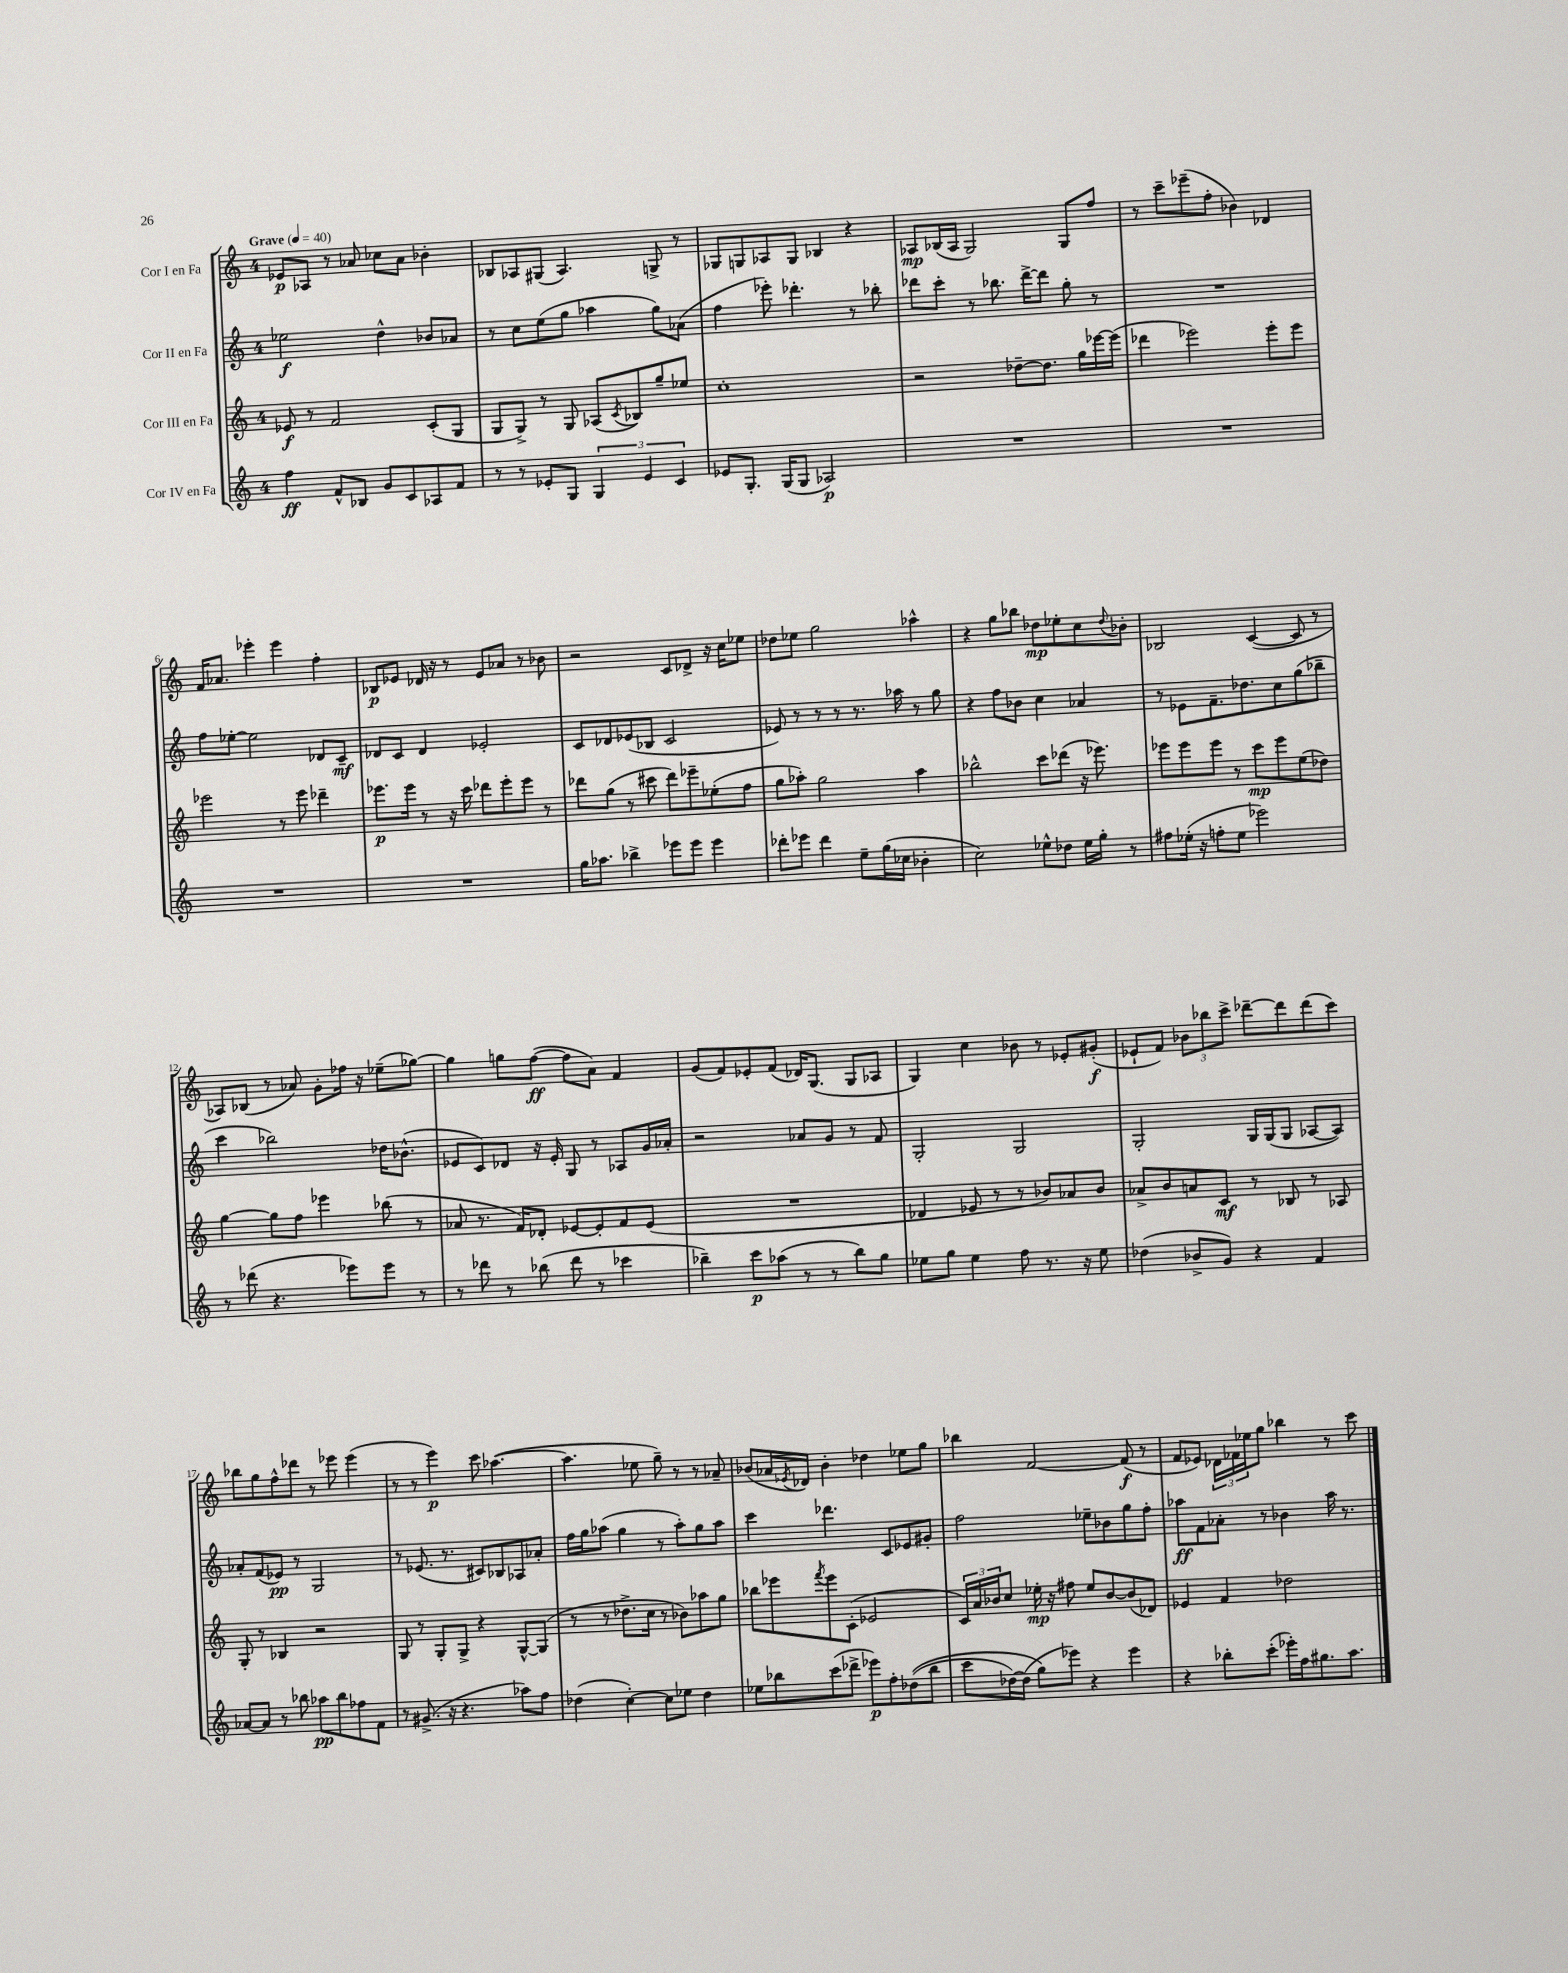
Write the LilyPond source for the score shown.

<<
\new StaffGroup <<
\new Staff = "s0" \with { instrumentName = "Cor I en Fa" } {
    \clef treble \key c \major \once \override Staff.TimeSignature.style = #'single-digit \time 4/4 \tempo "Grave" 4 = 40
    ees'8\p aes8 r8 aes'8 ces''8 aes'8 bes'4-. |
    bes8 aes8 gis8( aes4.) g8-> r8 |
    ges8 g8 aes8 g8 bes4 r4 |
    aes8\mp bes16( aes16 g2) g8 f''8 |
    r8 c'''8-- ees'''8--( f''8-. bes'4) des'4 |
    f'16 aes'8. ees'''4-. ees'''4 f''4-. |
    bes8\p ees'8 des'16 r16 r8 ees'8 aes'8 r8 bes'8 |
    r2 c'8 des'8-> r16 c''16 ees''8 |
    des''8 ees''8 g''2 aes''4-^ |
    r4 g''8 bes''8 des''8\mp ees''8-. c''8 \appoggiatura { des''8 } bes'8-. |
    bes2 c'4~( c'8 r8 |
    aes8) bes8( r8 aes'8) g'8-. fes''16 r16 ees''8--( ges''8~) |
    ges''4 g''8 f''8~\ff( f''8 a'8) f'4 |
    g'8( f'8) ees'8-. f'8( des'16) g8.( g8 aes8 |
    g4) c''4 bes'8 r8 ees'8-. gis'8-.\f( |
    ees'8-! f'8) \tuplet 3/2 { bes'8 bes''8 c'''8-> } des'''8~-- des'''8 des'''8( c'''8) |
    bes''8 g''8 f''8-^ des'''8 r8 ees'''8 ees'''4( |
    r8 r8 e'''4\p) c'''8 aes''4.~( |
    aes''4. ees''8 g''8--) r8 r8 aes'8-- |
    bes'8( aes'16 \acciaccatura { ees'8 } des'16) bes'4-. des''4 ees''8 g''8 |
    bes''4 f'2~ f'8\f( r8 |
    f'8 ees'8) \tuplet 3/2 { des'16 fes'16 ees''16 } g''8 bes''4 r8 c'''8 \bar "|." |
}
\new Staff = "s1" \with { instrumentName = "Cor II en Fa" } {
    \clef treble \key c \major \once \override Staff.TimeSignature.style = #'single-digit \time 4/4
    ees''2\f d''4-^ bes'8 aes'8 |
    r8 c''8 e''8( g''8 aes''4 g''8) aes'8( |
    f''4 ees'''8-.) des'''4.-. r8 bes''8-. |
    des'''8 c'''8-. r8 bes''8. des'''16~-> des'''8 g''8-. r8 |
    R1 |
    f''8 ees''8~-. ees''2 des'8 c'8--\mf |
    des'8 c'8 des'4 ees'2-. |
    c'8 des'8 ees'8( bes8 c'2 |
    ees'8) r8 r8 r8 r8. aes''16 r8 g''8 |
    r4 f''8 bes'8 c''4 aes'4 |
    r8 ees'8 f'8.-- des''8. c''8 g''8( bes''8-- |
    c'''4 bes''2) des''16 bes'8.-^( |
    ees'8 c'8) des'8 r16 ees'16-. g8 r8 aes8 g'16 aes'16-. |
    r2 aes'8 g'8 r8 f'8 |
    g2-. g2 |
    g2-. g16 g16( g8 aes8~ aes8) |
    aes'8-. f'8( ees'8\pp) r8 g2 |
    r8 ees'8.( r8. cis'8) bes8 aes8 aes'8-. |
    f''16 g''16 aes''8( g''4 r8 aes''8-.) g''8 aes''8 |
    c'''4 des'''4. c'8 ees'8 gis'8-. |
    f''2 ees''8-- bes'8 g''8 f''8-. |
    aes''8\ff f'8 aes'8-. r8 bes'4 aes''16 r8. \bar "|." |
}
\new Staff = "s2" \with { instrumentName = "Cor III en Fa" } {
    \clef treble \key c \major \once \override Staff.TimeSignature.style = #'single-digit \time 4/4
    ees'8\f r8 f'2 c'8-.( g8 |
    g8 g8->) r8 g8 aes8( \acciaccatura { c'8 } bes8) g''8-- ees''8 |
    c''1-. |
    r2 des''8~-- des''8. g''16 ees'''16~ ees'''16( |
    des'''4 ees'''2) ees'''8-. ees'''8 |
    ees'''2 r8 ees'''8 des'''4-- |
    ees'''8.\p ees'''16 r8 r16 c'''16 des'''8 ees'''8-. ees'''8 r8 |
    des'''8 g''8( r8 cis'''8 des'''8) ees'''8-- ees''8-.( f''8 |
    g''8 aes''8-.) g''2 aes''4 |
    bes''2-^ c'''8 des'''8( r16 ees'''8.) |
    ees'''8 ees'''8 ees'''8 r8 c'''8\mp ees'''8 e''8( des''8) |
    g''4~ g''8 f''8 ees'''4 bes''8( r8 |
    aes'8 r8. f'16) des'8-. ees'8~ ees'8-. f'8 ees'8( |
    R1 |
    des'4 ees'8 r8 r8 bes'8) aes'8 bes'8 |
    aes'8-> b'8 a'8 c'8\mf r8 bes8 r8 aes8 |
    g8-. r8 bes4 r2 |
    g8 r8 g8-. g8-> r4 g8~-^ g8( |
    r8 r8 des''8.-> c''16 r8 bes'8) aes''8 g''8 |
    bes''8 ees'''8 \acciaccatura { f'''8 } ees'''8 c'8-.( ees'2 |
    \tuplet 3/2 { c'16) a'16 bes'16 } c''8 ees''16-.\mp r16 fis''8 ees''8 bes'8~ bes'8( des'8) |
    ees'4 f'4 des''2 \bar "|." |
}
\new Staff = "s3" \with { instrumentName = "Cor IV en Fa" } {
    \clef treble \key c \major \once \override Staff.TimeSignature.style = #'single-digit \time 4/4
    f''4\ff f'8-^ bes8 g'8 c'8 aes8 f'8 |
    r8 r8 ees'8-. g8 \tuplet 3/2 { g4 ees'4 c'4 } |
    ees'8 g8.-. g16( g8 aes2\p) |
    R1 |
    R1 |
    R1 |
    R1 |
    g''16 aes''8. bes''4-> ees'''8 ees'''8 ees'''4 |
    des'''8-. ees'''8 des'''4 e''8-- g''16( ces''16 bes'4-. |
    c''2) ees''8-^ des''8 ees''16 g''16-. r8 |
    fis''8 ees''16-.( r16 f''8-. ees''8 ees'''2) |
    r8 des'''8( r4. ees'''8) ees'''8 r8 |
    r8 des'''8 r8 bes''8( des'''8 r8 ces'''4 |
    bes''4--) c'''8\p aes''8( r8 r8 bes''8) g''8 |
    ees''8 g''8 ees''4 f''8 r8. r16 ees''8 |
    des''4( bes'8-> g'8) r4 f'4 |
    aes'8~ aes'8 r8 bes''8 aes''8\pp bes''8 fes''8 f'8 |
    r8 gis'8.->( r16 r4. aes''8) f''8 |
    des''4( c''4~-.) c''8 ees''8 des''4 |
    ees''8 bes''8 c'''8( des'''8-> ees'''8\p) f''8-. des''8(\( bes''8 |
    c'''8 des''16~) des''16( g''8\) ees'''8) r4 ees'''4 |
    r4 bes''8-. c'''8-.( ees'''16-.) f''16 gis''8. a''8. \bar "|." |
}
>>
>>
